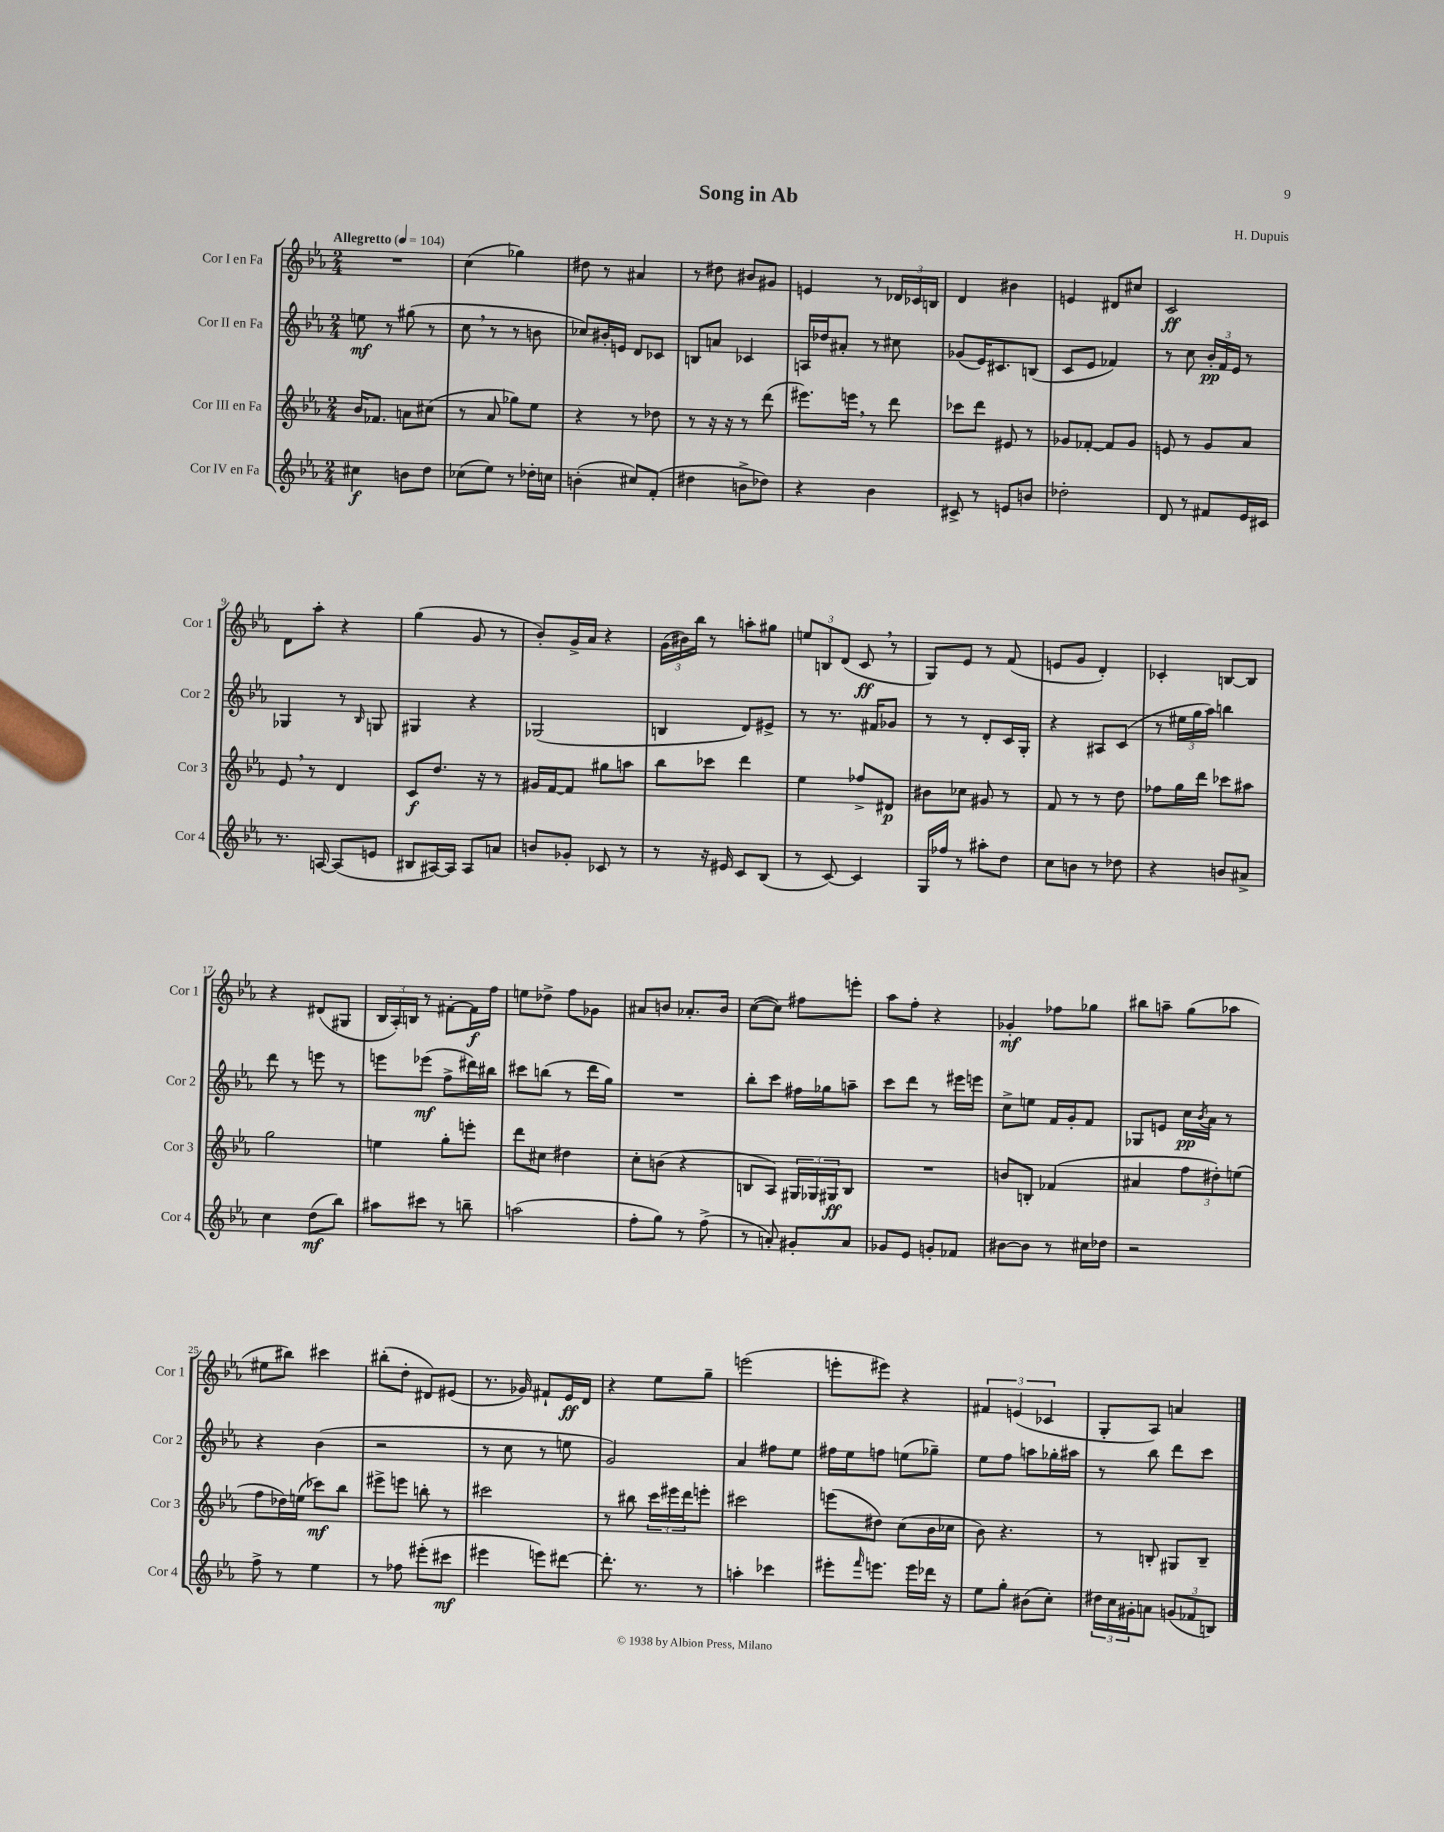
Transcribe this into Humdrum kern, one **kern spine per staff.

**kern	**dynam	**kern	**dynam	**kern	**dynam	**kern	**dynam
*part4	*part4	*part3	*part3	*part2	*part2	*part1	*part1
*staff4	*staff4	*staff3	*staff3	*staff2	*staff2	*staff1	*staff1
*I"Cor IV en Fa	*	*I"Cor III en Fa	*	*I"Cor II en Fa	*	*I"Cor I en Fa	*
*I'Cor 4	*	*I'Cor 3	*	*I'Cor 2	*	*I'Cor 1	*
*clefG2	*	*clefG2	*	*clefG2	*	*clefG2	*
*k[b-e-a-]	*	*k[b-e-a-]	*	*k[b-e-a-]	*	*k[b-e-a-]	*
*M2/4	*	*M2/4	*	*M2/4	*	*M2/4	*
*MM104	*	*MM104	*	*MM104	*	*MM104	*
=1	=1	=1	=1	=1	=1	=1	=1
!	!	!	!	!	!	!LO:TX:a:B:t=Allegretto	!
4cc#X\	f	16b-/KL	.	8een\	mf	2r	.
.	.	8.f-X/J	.	.	.	.	.
.	.	.	.	8r	.	.	.
8bn\L	.	8an\L	.	(8gg#X\	.	.	.
8dd\J	.	(8cc#X\J	.	8r	.	.	.
=2	=2	=2	=2	=2	=2	=2	=2
(8cc-X\L	.	8r	.	8cc,\	.	(4cc\	.
8ee-\J)	.	8a-/	.	8r	.	.	.
8r	.	8gg-X\L)	.	8r	.	4gg-X\)	.
16dd-X'\LL	.	8ee-\J	.	8bn\	.	.	.
16ccn\JJ	.	.	.	.	.	.	.
=3	=3	=3	=3	=3	=3	=3	=3
(4bn'\	.	4r	.	8cc-X/L)	.	8dd#X\	.
.	.	.	.	16b#X'/L	.	8r	.
.	.	.	.	16en/JJ	.	.	.
8cc#X/L)	.	8r	.	8d/L	.	4a#X/	.
(8f'/J	.	8dd-X\	.	8c-X/J	.	.	.
=4	=4	=4	=4	=4	=4	=4	=4
4dd#X\	.	8r	.	8Bn/L	.	8r	.
.	.	16r	.	8an/J	.	8dd#X\	.
.	.	16r	.	.	.	.	.
8bn^\L	.	8r	.	4c-X/	.	8b#X/L	.
8dd-X\J)	.	(8ddd\	.	.	.	8g#X/J	.
=5	=5	=5	=5	=5	=5	=5	=5
4r	.	8.eee#X\L)	.	16An/LL	.	4en/	.
.	.	.	.	16dd-X/J	.	.	.
.	.	.	.	8a#X'/J	.	.	.
.	.	16eeen,\Jk	.	.	.	.	.
4b-\	.	8r	.	8r	.	8r	.
.	.	8ddd\	.	8cc#X\	.	24d-X/LL	.
.	.	.	.	.	.	24c-X/	.
.	.	.	.	.	.	24Bn/JJ	.
=6	=6	=6	=6	=6	=6	=6	=6
8c#X^/	.	8ccc-X\L	.	(8g-X/L	.	4d/	.
8r	.	8ddd\J	.	16e-/K)	.	.	.
.	.	.	.	8.c#X/	.	.	.
8en/L	.	8e#X/	.	.	.	4b#X\	.
8bn/J	.	8r	.	(8Bn/J	.	.	.
=7	=7	=7	=7	=7	=7	=7	=7
2dd-X'\	.	8g-X/L	.	8c/L	.	4en/	.
.	.	[8f-X'/J	.	8e-/J	.	.	.
.	.	8f-/L]	.	4f-X/)	.	8d#X/L	.
.	.	8g-/J	.	.	.	8cc#X/J	.
=8	=8	=8	=8	=8	=8	=8	=8
8d/	.	8en/	.	8r	.	2c/	ff
8r	.	8r	.	8cc\	.	.	.
8f#X/L	.	8g/L	.	24b-'/LL	pp	.	.
.	.	.	.	24f/	.	.	.
.	.	.	.	24e-/JJ	.	.	.
16e-/L	.	8a-/J	.	8r	.	.	.
16c#X/JJ	.	.	.	.	.	.	.
!!LO:LB:g=z
=9	=9	=9	=9	=9	=9	=9	=9
8.r	.	8e-,/	.	4G-X/	.	8d\L	.
.	.	8r	.	.	.	8aa-'\J	.
[16An/	.	.	.	.	.	.	.
(8A/L]	.	4d/	.	8r	.	4r	.
.	.	.	.	16qqB-/	.	.	.
8en/J	.	.	.	8Gn/	.	.	.
=10	=10	=10	=10	=10	=10	=10	=10
8B#X/L	.	8c/L	f	4G#X/	.	(4gg\	.
[16A#X/L)	.	8.dd/J	.	.	.	.	.
16A#/JJ]	.	.	.	.	.	.	.
8A#/L	.	.	.	4r	.	8g/	.
.	.	16r	.	.	.	.	.
8an/J	.	8r	.	.	.	8r	.
=11	=11	=11	=11	=11	=11	=11	=11
8bn/L	.	16g#X/LL	.	(2G-X/	.	8b-'/L)	.
.	.	[16f/J	.	.	.	.	.
8g-X'/J	.	8f/J]	.	.	.	16g^/L	.
.	.	.	.	.	.	16a-/JJ	.
8c-X/	.	8gg#X\L	.	.	.	4r	.
8r	.	8aan\J	.	.	.	.	.
=12	=12	=12	=12	=12	=12	=12	=12
8r	.	8bb-\L	.	4Bn/	.	(24g\LL	.
.	.	.	.	.	.	24b#X\)	.
.	.	.	.	.	.	24bb-\JJ	.
16r	.	8ccc-X\J	.	.	.	8r	.
16e#X/	.	.	.	.	.	.	.
8c/L	.	4ddd\	.	8d/L)	.	8aan'\L	.
(8B-/J	.	.	.	8e#X^/J	.	8gg#X\J	.
=13	=13	=13	=13	=13	=13	=13	=13
8r	.	4ee-\	.	8r	.	12een/L	.
.	.	.	.	.	.	12Bn/	.
[8c/)	.	.	.	8.r	.	.	.
.	.	.	.	.	.	(12d/J	.
4c/]	.	8ff-X^/L	.	.	.	8c,/	ff
.	.	.	.	16f#X/KL	.	.	.
.	.	8d#X/J	p	8g-X/J	.	8r	.
=14	=14	=14	=14	=14	=14	=14	=14
16G/LL	.	8b#X\L	.	8r	.	8G/L)	.
16ff-X/JJ	.	.	.	.	.	.	.
8r	.	8cc-X\J	.	8r	.	8e-/J	.
8aa#X'\L	.	8g#X/	.	8d'/L	.	8r	.
8dd\J	.	8r	.	16c/L	.	(8f/	.
.	.	.	.	16G'/JJ	.	.	.
=15	=15	=15	=15	=15	=15	=15	=15
8cc\L	.	8f/	.	4r	.	8en/L	.
8bn\J	.	8r	.	.	.	8g/J	.
8r	.	8r	.	8A#X/L	.	4d'/)	.
8dd-X\	.	8dd\	.	(8c/J	.	.	.
=16	=16	=16	=16	=16	=16	=16	=16
4r	.	8ff-X\L	.	8r	.	4c-X'/	.
.	.	16gg\L	.	24ee#X\LL	.	.	.
.	.	.	.	24gg\	.	.	.
.	.	16ddd\JJ	.	.	.	.	.
.	.	.	.	24aa-\JJ)	.	.	.
8bn/L	.	8ccc-X\L	.	4bbn\	.	[8Bn/L	.
8a#X^/J	.	8aa#X\J	.	.	.	8B/J]	.
!!LO:LB:g=z
=17	=17	=17	=17	=17	=17	=17	=17
4cc\	.	2gg\	.	8ddd\	.	4r	.
.	.	.	.	8r	.	.	.
(8dd\L	mf	.	.	8eeen\	.	(8d#X/L	.
8bb-\J)	.	.	.	8r	.	8G#X/J	.
=18	=18	=18	=18	=18	=18	=18	=18
8aa#X\L	.	4een\	.	8eeen\L	.	24B-/LL	.
.	.	.	.	.	.	24A-'/)	.
.	.	.	.	.	.	24Bn/JJ	.
8ccc#X\J	.	.	.	(8eee-X\J	mf	8r	.
8r	.	8gg'\L	.	8ff^\L	.	[8f#X'\L	.
8bbn~\	.	8eeen'\J	.	16ddd#X\L)	.	16f#\L]	f
.	.	.	.	16bb#X\JJ	.	16ff\JJ	.
=19	=19	=19	=19	=19	=19	=19	=19
(2aan\	.	8ddd\L	.	8ccc#X\L	.	8een\L	.
.	.	8cc#X\J	.	(8bbn\J	.	8dd-X^\J	.
.	.	4dd#X\	.	8r	.	8ff\L	.
.	.	.	.	16ddd\LL	.	8g-X\J	.
.	.	.	.	16gg\JJ)	.	.	.
=20	=20	=20	=20	=20	=20	=20	=20
8ff'\L	.	8cc'\L	.	2r	.	8a#X/L	.
8gg\J)	.	(8bn\J	.	.	.	8bn/J	.
8r	.	4r	.	.	.	8.a-X'/L	.
(8ff^\	.	.	.	.	.	.	.
.	.	.	.	.	.	16b/Jk	.
=21	=21	=21	=21	=21	=21	=21	=21
8r	.	8Bn/L	.	8bb-'\L	.	([8cc\L	.
8an'/)	.	8A-/J)	.	8ccc\J	.	8cc\J])	.
8g#X'/L	.	24G#X/LL	.	16ff#X\LL	.	8ff#X\L	.
.	.	24G-X/	.	.	.	.	.
.	.	.	.	16gg-X\J	.	.	.
.	.	24G#X/J	ff	.	.	.	.
8a/J	.	8B/J	.	8aan~\J	.	8eeen'\J	.
=22	=22	=22	=22	=22	=22	=22	=22
8g-X/L	.	2r	.	8ccc\L	.	8aa-\L	.
8e-/J	.	.	.	8ddd\J	.	8ff'\J	.
8gn'/L	.	.	.	8r	.	4r	.
8f-X/J	.	.	.	16eee#X\LL	.	.	.
.	.	.	.	16eeen\JJ	.	.	.
=23	=23	=23	=23	=23	=23	=23	=23
[8b#X\L	.	8bn/L	.	8cc^\L	.	4g-X'/	mf
8b#\J]	.	8Bn'/J	.	8een\J	.	.	.
8r	.	(4f-X/	.	16f/LL	.	8ff-X\L	.
.	.	.	.	16g'/J	.	.	.
16cc#X\LL	.	.	.	8f/J	.	8gg-X\J	.
16dd-X\JJ	.	.	.	.	.	.	.
=24	=24	=24	=24	=24	=24	=24	=24
2r	.	4a#X/	.	8G-X/L	.	8bb#X\L	.
.	.	.	.	8en/J	.	8aan~\J	.
.	.	12ff\L	.	16cc\LL	pp	(8gg\L	.
.	.	.	.	8qb-/	.	.	.
.	.	.	.	16a-\JJ	.	.	.
.	.	12dd#X'\)	.	.	.	.	.
.	.	.	.	8r	.	8aa-X\J	.
.	.	(12een\J	.	.	.	.	.
!!LO:LB:g=z
=25	=25	=25	=25	=25	=25	=25	=25
8ff^\	.	8ff\L	.	4r	.	8ee#X\L	.
8r	.	16dd-X\L)	.	.	.	8bb#X\J)	.
.	.	(16een\JJ	.	.	.	.	.
4ee-\	.	8ccc-X\L)	mf	(4b-\	.	4ccc#X\	.
.	.	8bb-\J	.	.	.	.	.
=26	=26	=26	=26	=26	=26	=26	=26
8r	.	8eee#X^\L	.	2r	.	(8bb#X'\L	.
8ff-X\	.	8eeen\J	.	.	.	8dd'\J	.
(8eee#X'\L	.	8bbn'\	.	.	.	8d#X/L)	.
8ccc#X\J	mf	8r	.	.	.	(8e#X/J	.
=27	=27	=27	=27	=27	=27	=27	=27
4eee#X\	.	2ccc#X\	.	8r	.	8.r	.
.	.	.	.	8cc\	.	.	.
.	.	.	.	.	.	16g-X/)	.
8eeen\L)	.	.	.	8r	.	8f#X`/L	.
[8ddd#X\J	.	.	.	8een\	.	16e-/L	ff
.	.	.	.	.	.	16d/JJ	.
=28	=28	=28	=28	=28	=28	=28	=28
8.ddd#'\]	.	8r	.	2g/)	.	4r	.
.	.	8bb#X\	.	.	.	.	.
8.r	.	.	.	.	.	.	.
.	.	24ccc\LL	.	.	.	8ee-\L	.
.	.	24eee#X\	.	.	.	.	.
.	.	24ddd\J	.	.	.	.	.
8r	.	8eeen'\J	.	.	.	8gg~\J	.
=29	=29	=29	=29	=29	=29	=29	=29
4aan'\	.	2ccc#X\	.	4a-/	.	(2eeen\	.
4ccc-X\	.	.	.	8ff#X\L	.	.	.
.	.	.	.	8ee-\J	.	.	.
=30	=30	=30	=30	=30	=30	=30	=30
8eee#X'\L	.	(8eeen\L	.	16ff#X\LL	.	8eeen'\L	.
.	.	.	.	16ee-\J	.	.	.
16qqfff/	.	.	.	.	.	.	.
8.eeen\J	.	8dd#X\J)	.	8ffn\J	.	8eee#X\J)	.
.	.	(8cc\L	.	(8een\L	.	4r	.
16eee\LL	.	.	.	.	.	.	.
16ddd-X\JJ	.	16b-\L	.	8gg-X~\J)	.	.	.
16r	.	16cc-X\JJ	.	.	.	.	.
=31	=31	=31	=31	=31	=31	=31	=31
8ee-\L	.	8b-\)	.	8ee-\L	.	6f#X/	.
8gg'\J	.	4.r	.	8ff\J	.	.	.
.	.	.	.	.	.	(6en/	.
(8b#X\L	.	.	.	8aan\L	.	.	.
.	.	.	.	.	.	6c-X/	.
8cc'\J)	.	.	.	16gg-X'\L	.	.	.
.	.	.	.	16aa#X\JJ	.	.	.
=32	=32	=32	=32	=32	=32	=32	=32
24dd#X\LL	.	8r	.	8r	.	8G'/L	.
24cc\	.	.	.	.	.	.	.
24g#X'\J	.	.	.	.	.	.	.
8an\J	.	8Bn'/	.	8bb-\	.	8A-/J)	.
(12gn/L	.	8G#X/L	.	8ddd\L	.	4an/	.
12f-X/	.	.	.	.	.	.	.
.	.	8B~/J	.	8ccc\J	.	.	.
12Bn/J)	.	.	.	.	.	.	.
==	==	==	==	==	==	==	==
*-	*-	*-	*-	*-	*-	*-	*-
